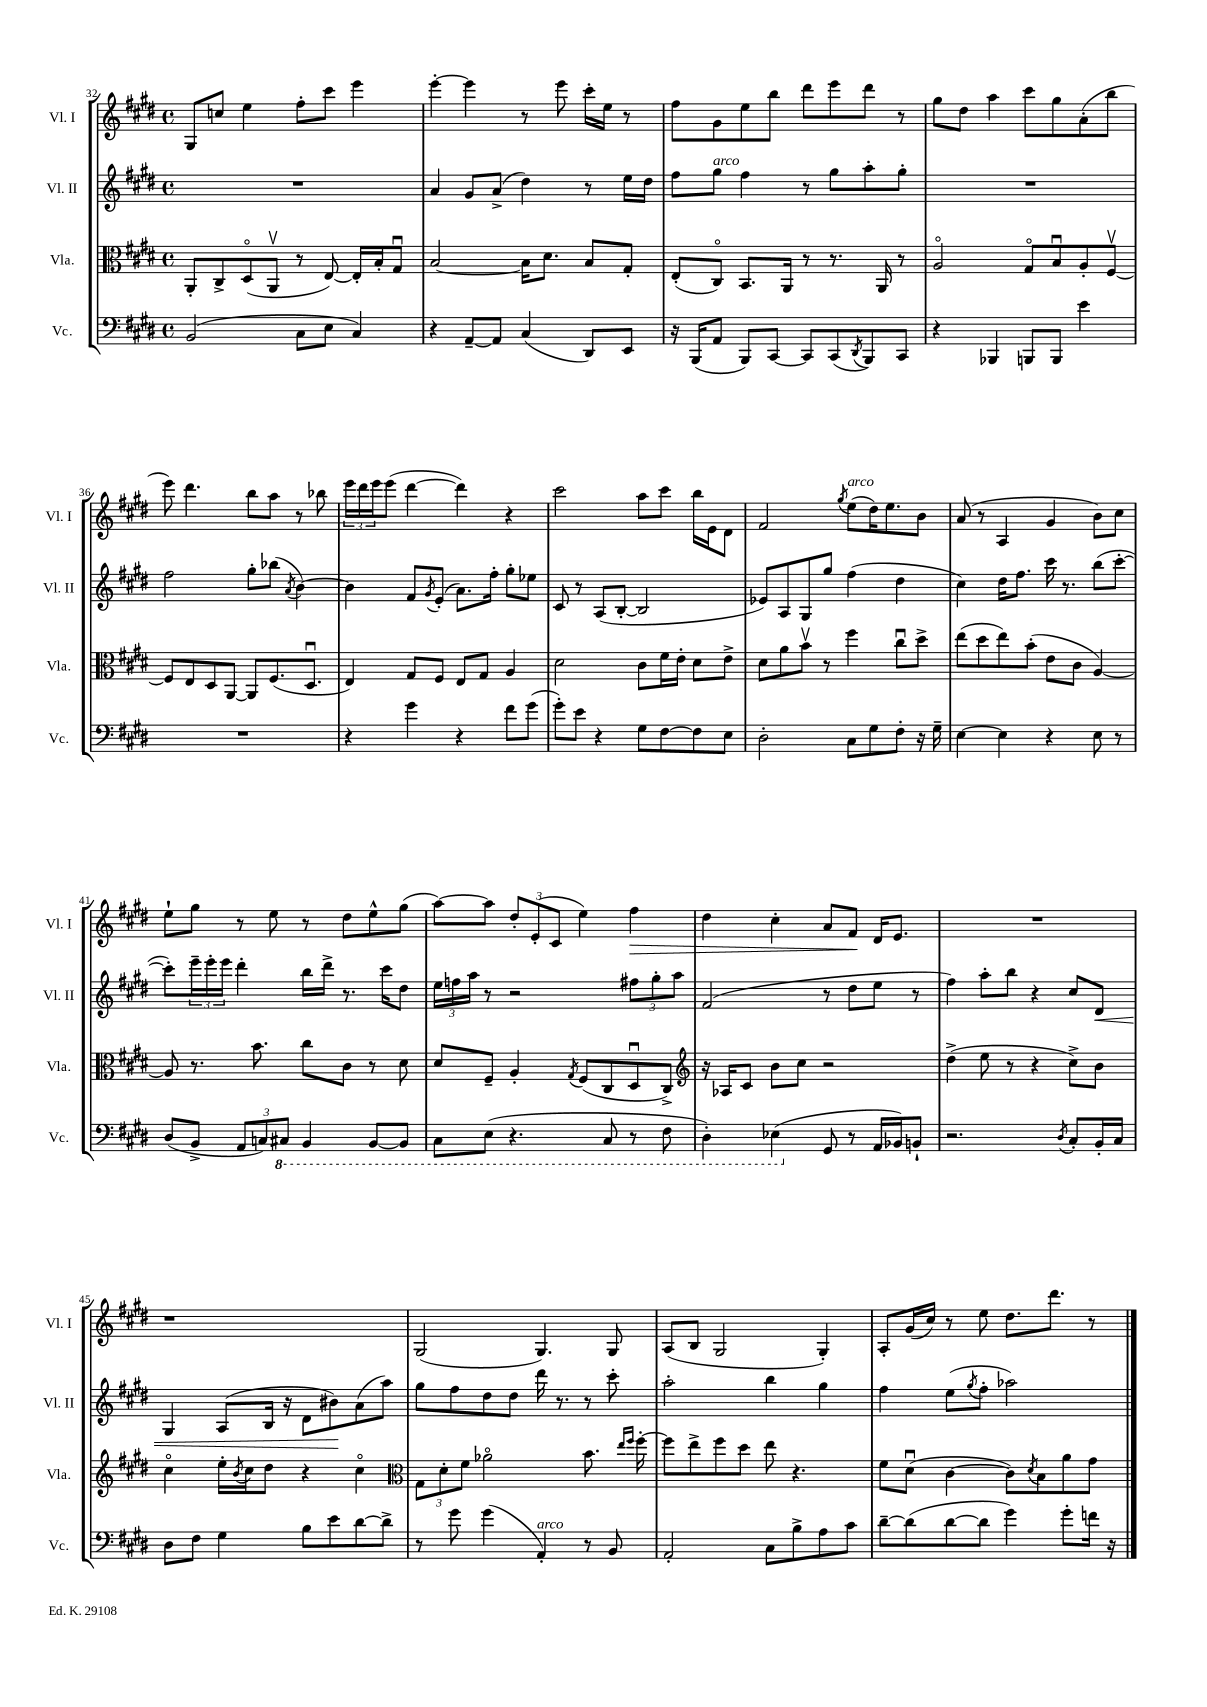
<<
\new StaffGroup <<
\new Staff = "s0" \with { instrumentName = "Vl. I" shortInstrumentName = "Vl. I" } {
    \clef treble \key e \major \defaultTimeSignature \time 4/4
    gis8 c''8 e''4 fis''8-. cis'''8 e'''4 |
    e'''4~-. e'''4 r8 e'''8 cis'''16-. e''16 r8 |
    fis''8 gis'8 e''8 b''8 dis'''8 e'''8 dis'''8 r8 |
    gis''8 dis''8 a''4 cis'''8 gis''8 a'8-.( b''8 |
    e'''8) dis'''4. b''8 a''8 r8 bes''8 |
    \tuplet 3/2 { e'''16 dis'''16 e'''16 } e'''8( dis'''4~ dis'''4) r4 |
    cis'''2 a''8 cis'''8 b''16 e'16 dis'8 |
    fis'2 \acciaccatura { gis''8 } e''8^\markup { \italic "arco" }( dis''16) e''8. b'8 |
    a'8( r8 a4 gis'4 b'8) cis''8 |
    e''8-! gis''8 r8 e''8 r8 dis''8 e''8-^ gis''8( |
    a''8~) a''8 \tuplet 3/2 { dis''8-. e'8-.( cis'8 } e''4) fis''4\> |
    dis''4 cis''4-. a'8 fis'8\! dis'16 e'8. |
    R1 |
    r1 |
    gis2( gis4.) gis8 |
    a8( b8 gis2 gis4-.) |
    a8-. gis'16( cis''16) r8 e''8 dis''8. dis'''8. r8 \bar "|." |
}
\new Staff = "s1" \with { instrumentName = "Vl. II" shortInstrumentName = "Vl. II" } {
    \clef treble \key e \major \defaultTimeSignature \time 4/4
    R1 |
    a'4 gis'8 a'8->( dis''4) r8 e''16 dis''16 |
    fis''8 gis''8^\markup { \italic "arco" } fis''4 r8 gis''8 a''8-. gis''8-. |
    R1 |
    fis''2 gis''8-. bes''8( \acciaccatura { a'8 } b'4~) |
    b'4 fis'8 \acciaccatura { gis'8 } e'8-.( a'8.) fis''16-. gis''8-. ees''8 |
    cis'8 r8 a8( b8~-. b2 |
    ees'8) a8 gis8 gis''8 fis''4( dis''4 |
    cis''4) dis''16 fis''8. cis'''16 r8. b''8( cis'''8~-. |
    cis'''8-.) \tuplet 3/2 { e'''16-- e'''16-. e'''16 } dis'''4-. b''16 dis'''16-> r8. cis'''16 dis''8 |
    \tuplet 3/2 { e''16 f''16 a''16 } r8 r2 \tuplet 3/2 { fis''8 gis''8-. a''8 } |
    fis'2( r8 dis''8 e''8 r8 |
    fis''4) a''8-. b''8 r4 cis''8 dis'8\< |
    gis4 a8( b16 r16 dis'8 bis'8\!) a'8( a''8) |
    gis''8 fis''8 dis''8 dis''8 dis'''16 r8. r8 cis'''8-. |
    a''2-. b''4 gis''4 |
    fis''4 e''8( \acciaccatura { gis''8 } fis''8-. aes''2) \bar "|." |
}
\new Staff = "s2" \with { instrumentName = "Vla." shortInstrumentName = "Vla." } {
    \clef alto \key e \major \defaultTimeSignature \time 4/4
    a,8-. cis8-> dis8\flageolet( a,8\upbow r8 e8~) e16-. b16-. gis8\downbow |
    b2~ b16 dis'8. b8 gis8-. |
    e8-.( cis8\flageolet) b,8. a,16 r8 r8. a,16 r8 |
    a2\flageolet gis8\flageolet b8\downbow a8-. fis8~\upbow |
    fis8 e8 dis8 a,8~ a,8 fis8.( dis8.\downbow |
    e4) gis8 fis8 e8 gis8 a4 |
    dis'2 cis'8 fis'16 e'16-. dis'8 e'8-> |
    dis'8 a'8 b'8\upbow r8 fis''4 cis''8\downbow dis''8-> |
    e''8( dis''8 e''8) b'8-.( e'8 cis'8 a4~) |
    a8 r8. b'8. cis''8 cis'8 r8 dis'8 |
    dis'8 fis8-- a4-. \acciaccatura { gis8 } fis8( cis8 dis8\downbow cis8->) |
    \clef treble r16 aes16 cis'8 b'8 cis''8 r2 |
    dis''4->( e''8 r8 r4 cis''8->) b'8 |
    cis''4\flageolet e''16-. \acciaccatura { b'8 } cis''16 dis''8 r4 cis''4\flageolet |
    \clef alto \tuplet 3/2 { gis8 dis'8-. fis'8 } aes'2\flageolet b'8. \grace { e''16 fis''16 } fis''16~-. |
    fis''8 e''8-> fis''8 dis''8 e''8 r4. |
    fis'8 dis'8\downbow( cis'4~ cis'8) \acciaccatura { dis'8 } b8 a'8 gis'8 \bar "|." |
}
\new Staff = "s3" \with { instrumentName = "Vc." shortInstrumentName = "Vc." } {
    \clef bass \key e \major \defaultTimeSignature \time 4/4
    b,2( cis8 e8 cis4) |
    r4 a,8~-- a,8 cis4( dis,8) e,8 |
    r16 b,,16( a,8 b,,8) cis,8~ cis,8 cis,8( \acciaccatura { dis,8 } b,,8) cis,8 |
    r4 bes,,4 b,,8 b,,8 e'4 |
    R1 |
    r4 gis'4 r4 fis'8 gis'8( |
    gis'8-.) e'8 r4 gis8 fis8~ fis8 e8 |
    dis2-. cis8 gis8 fis8-. r16 gis16-- |
    e4~ e4 r4 e8 r8 |
    dis8( b,8-> \tuplet 3/2 { a,8 c8) \ottava #-1 cis,!8 } b,,4 b,,8~ b,,8 |
    cis,8 e,8( r4. cis,8 r8 fis,8 |
    dis,4-.) ees,4( \ottava #0 gis,8 r8 a,16 bes,16) b,8-! |
    r2. \acciaccatura { dis8 } cis8-. b,16-. cis16 |
    dis8 fis8 gis4 b8 e'8 dis'8~ dis'8-> |
    r8 gis'8 gis'4( a,4-.^\markup { \italic "arco" }) r8 b,8 |
    a,2-. cis8 b8-> a8 cis'8 |
    dis'8~-- dis'8( dis'8~ dis'8 gis'4) gis'8-. f'16 r16 \bar "|." |
}
>>
>>
\layout { \context { \Score currentBarNumber = #32 } }
